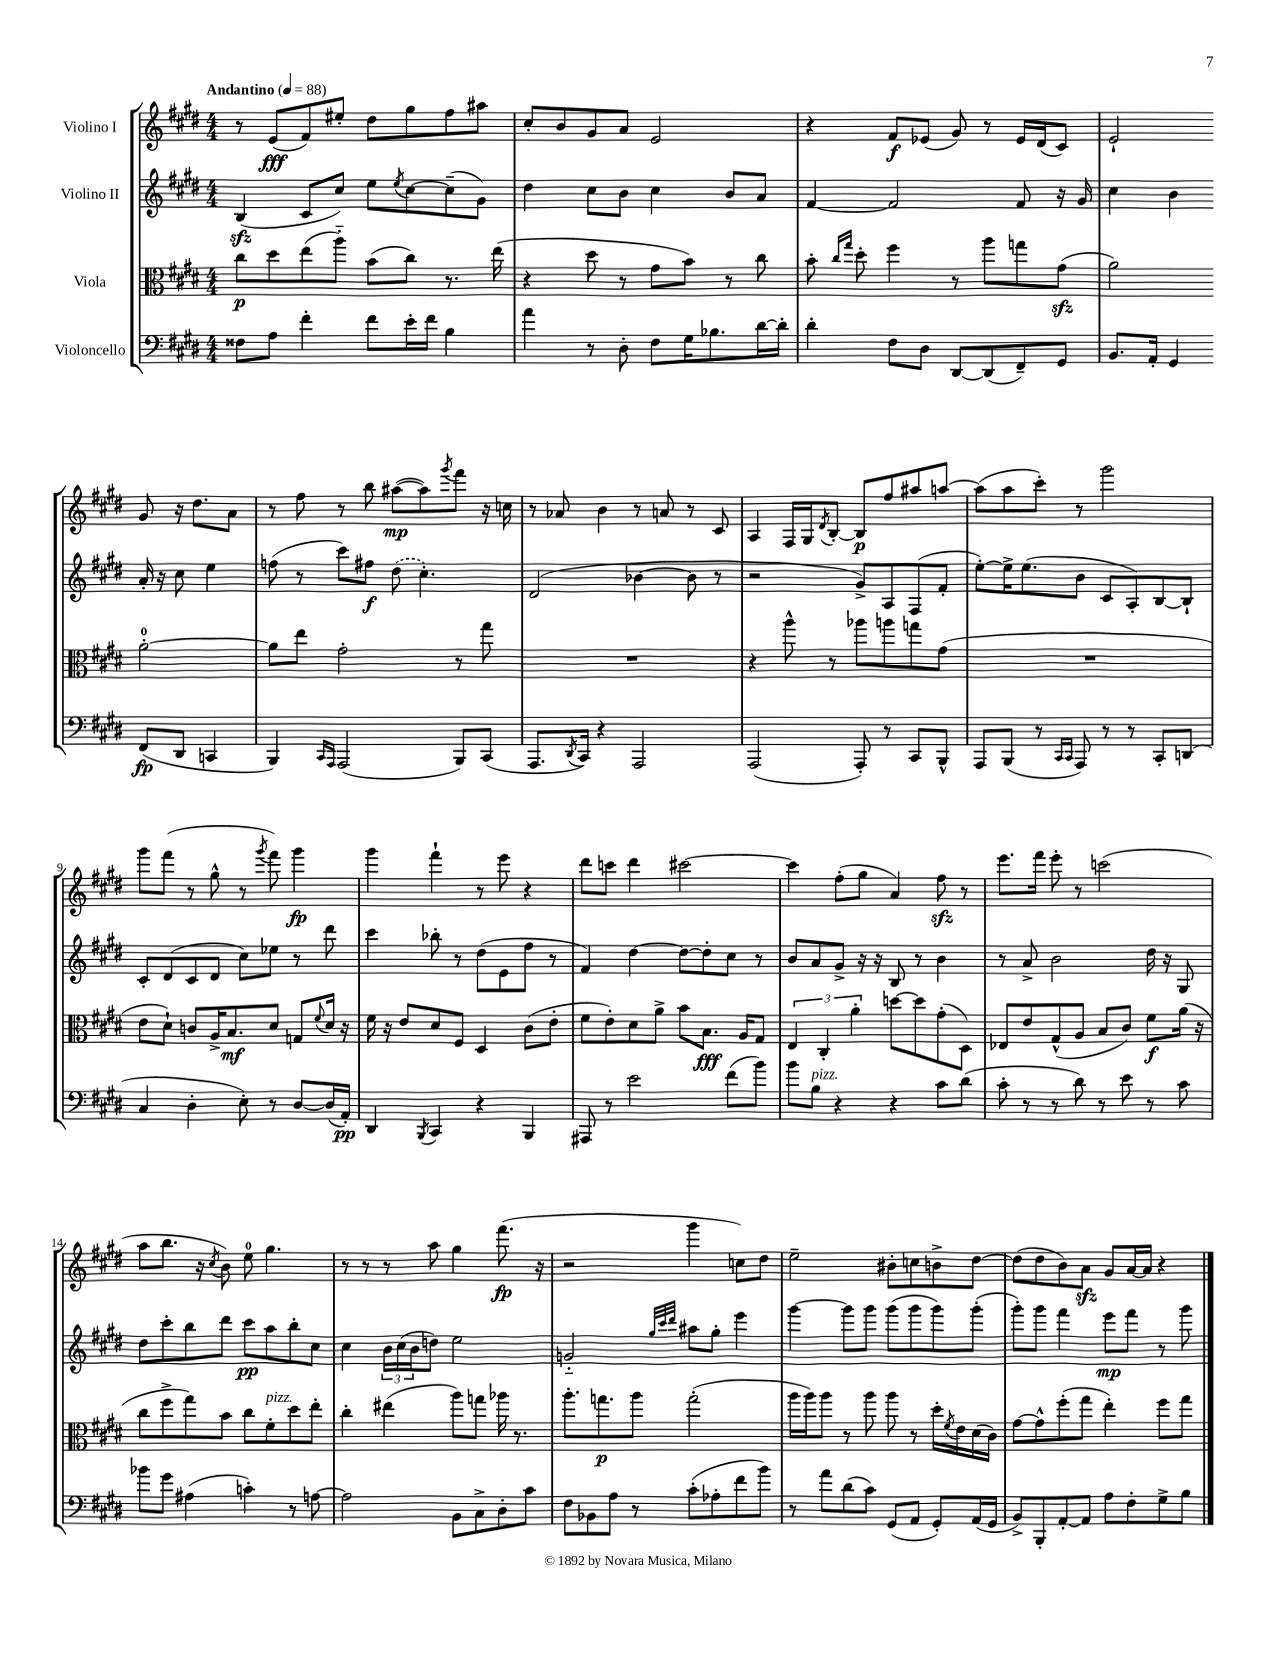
<<
\new StaffGroup <<
\new Staff = "s0" \with { instrumentName = "Violino I" } {
    \clef treble \key e \major \numericTimeSignature \time 4/4 \tempo "Andantino" 4 = 88
    r8 e'8\fff( fis'8) eis''8-. dis''8 gis''8 fis''8 ais''8 |
    cis''8-. b'8 gis'8 a'8 e'2 |
    r4 fis'8\f ees'8( gis'8) r8 ees'16 dis'16( cis'8) |
    e'2-! gis'8 r16 dis''8. a'8 |
    r8 fis''8 r8 b''8 ais''8~\mp( ais''8) \acciaccatura { gis'''8 } fis'''8 r16 c''16 |
    r8 aes'8 b'4 r8 a'8 r8 cis'8 |
    a4 fis16 gis16 \acciaccatura { dis'8 } b8~-. b8\p fis''8 ais''8 a''8~ |
    a''8( a''8 cis'''8-.) r8 gis'''2 |
    gis'''8 fis'''8( r8 gis''8-^ r8 \acciaccatura { gis'''8 } fis'''8) gis'''4\fp |
    gis'''4 fis'''4-! r8 e'''8 r4 |
    dis'''8 c'''8 dis'''4 cis'''2~ |
    cis'''4 fis''8-.( gis''8 a'4) fis''8\sfz r8 |
    e'''8. fis'''16 e'''8-. r8 c'''2( |
    a''8 b''8. r16 \acciaccatura { cis''8 } b'8) e''8-0 gis''4. |
    r8 r8 r8 a''8 gis''4 fis'''8.\fp( r16 |
    r2 gis'''4 c''8) dis''8 |
    e''2-- bis'8-. c''8 b'8-> dis''8~ |
    dis''8( dis''8 b'8) a'8\sfz gis'8 a'16~ a'16 r4 \bar "|." |
}
\new Staff = "s1" \with { instrumentName = "Violino II" } {
    \clef treble \key e \major \numericTimeSignature \time 4/4
    b4\sfz( cis'8 cis''8) e''8 \acciaccatura { e''8 } cis''8~ cis''8--( gis'8) |
    dis''4 cis''8 b'8 cis''4 b'8 a'8 |
    fis'4~ fis'2 fis'8 r16 gis'16 |
    cis''4 b'4 a'16-. r16 cis''8 e''4 |
    f''8( r8 cis'''8) fis''8\f \once \slurDashed dis''8( cis''4.-.) |
    dis'2( bes'4~ bes'8 r8 |
    r2 gis'8->) a8 fis8( fis'8-. |
    e''8~-.) e''16-> e''8.( b'8 cis'8 a8-.) b8~ b8-! |
    cis'8-. dis'8( cis'8 dis'8 cis''8) ees''8 r8 dis'''8 |
    cis'''4 bes''8-. r8 dis''8( e'8 fis''8 r8 |
    fis'4) dis''4~ dis''8~ dis''8-. cis''8 r8 |
    b'8 a'8 gis'8-> r16 r16 b8 r8 b'4 |
    r8 a'8-> b'2 dis''16 r16 gis8 |
    dis''8 cis'''8-. b''8 dis'''8 cis'''8\pp a''8 b''8-. cis''8 |
    cis''4 \tuplet 3/2 { b'16 cis''16( b'16 } d''8) e''2 |
    g'2-_ \grace { gis''32 cis'''32 dis'''32 } ais''8 gis''8-. e'''4 |
    gis'''4~ gis'''8 gis'''8 gis'''8( gis'''8 gis'''8) gis'''8-.( |
    gis'''8-.) gis'''8 fis'''4 e'''8\mp fis'''8 r8 gis'''8 \bar "|." |
}
\new Staff = "s2" \with { instrumentName = "Viola" } {
    \clef alto \key e \major \numericTimeSignature \time 4/4
    cis''8\p dis''8 e''8( a''8-_) b'8( cis''8) r8. e''16( |
    r4 dis''8 r8 gis'8 b'8) r8 cis''8 |
    b'8-. \grace { cis''16 gis''16 } dis''8-. fis''4 r8 a''8 g''8 gis'8\sfz( |
    a'2) a'2-0~-. |
    a'8 e''8 gis'2-. r8 gis''8 |
    R1 |
    r4 a''8-^ r8 aes''8 a''8 g''8 gis'8( |
    R1 |
    e'8 dis'8-!) c'8 a16-> b8.\mf dis'8 g8 \appoggiatura { fis'8 } dis'16 r16 |
    fis'16 r16 e'8 dis'8 fis8 dis4 cis'8( e'8-. |
    fis'8 e'8-.) dis'8 a'8-> b'8 b8.\fff a16 gis8 |
    \tuplet 3/2 { e4 cis4-. a'4-. } d''8~ d''8 gis'8-.( dis8) |
    ees8 e'8 gis8-^( a8 b8 cis'8) fis'8\f a'16( r16 |
    cis''8 fis''8-> gis''8) b'8 cis''8 fis'8-.^\markup { \italic "pizz." } dis''8 e''8-. |
    cis''4-. eis''4( a''8) g''8 aes''16 r8. |
    a''8.-. g''8.\p a''8 g''2-.( |
    a''16 a''16) a''8 r8 a''8 a''8 r8 dis''16-. \acciaccatura { fis'8 } e'16 dis'16( cis'16) |
    gis'8~ gis'8-^ fis''8-.( gis''8 e''4-.) fis''8 gis''8 \bar "|." |
}
\new Staff = "s3" \with { instrumentName = "Violoncello" } {
    \clef bass \key e \major \numericTimeSignature \time 4/4
    fisis8 a8 fis'4-. fis'8 e'16-. fis'16 b4 |
    a'4 r8 dis8-. fis8 gis16 bes8. dis'16~ dis'16-. |
    dis'4-. fis8 dis8 dis,8~ dis,8( fis,8--) gis,8 |
    b,8. a,16-. gis,4 fis,8\fp( dis,8 c,4 |
    b,,4) \grace { cis,16 a,,16 } a,,2( b,,8) cis,8( |
    a,,8. \acciaccatura { dis,8 } cis,16) r4 a,,2 |
    a,,2( a,,8-.) r8 cis,8 b,,8-^ |
    a,,8 b,,8( r8 \grace { cis,16 cis,16 } a,,8) r8 r8 cis,8-. d,8( |
    cis4 dis4-. e8-.) r8 dis8~ dis16( a,16-.\pp) |
    dis,4 \acciaccatura { b,,8 } cis,4 r4 b,,4 |
    ais,,8 r8 e'2 fis'8( b'8) |
    b'8 b8^\markup { \italic "pizz." } r4 r4 cis'8 dis'8( |
    cis'8-. r8 r8 dis'8) r8 e'8 r8 cis'8 |
    bes'8 gis'8 ais4( c'4-.) r8 a8~ |
    a2 b,8 cis8-> dis8-. cis'8 |
    fis8 bes,8 a8 r8 cis'8-.( aes8-. fis'8 b'8) |
    r8 a'8 dis'8( cis'8) gis,8( a,8 gis,8-.) a,16( gis,16 |
    b,8->) b,,8-. a,8~-. a,8 a8 fis8-. gis8-> b8 \bar "|." |
}
>>
>>
